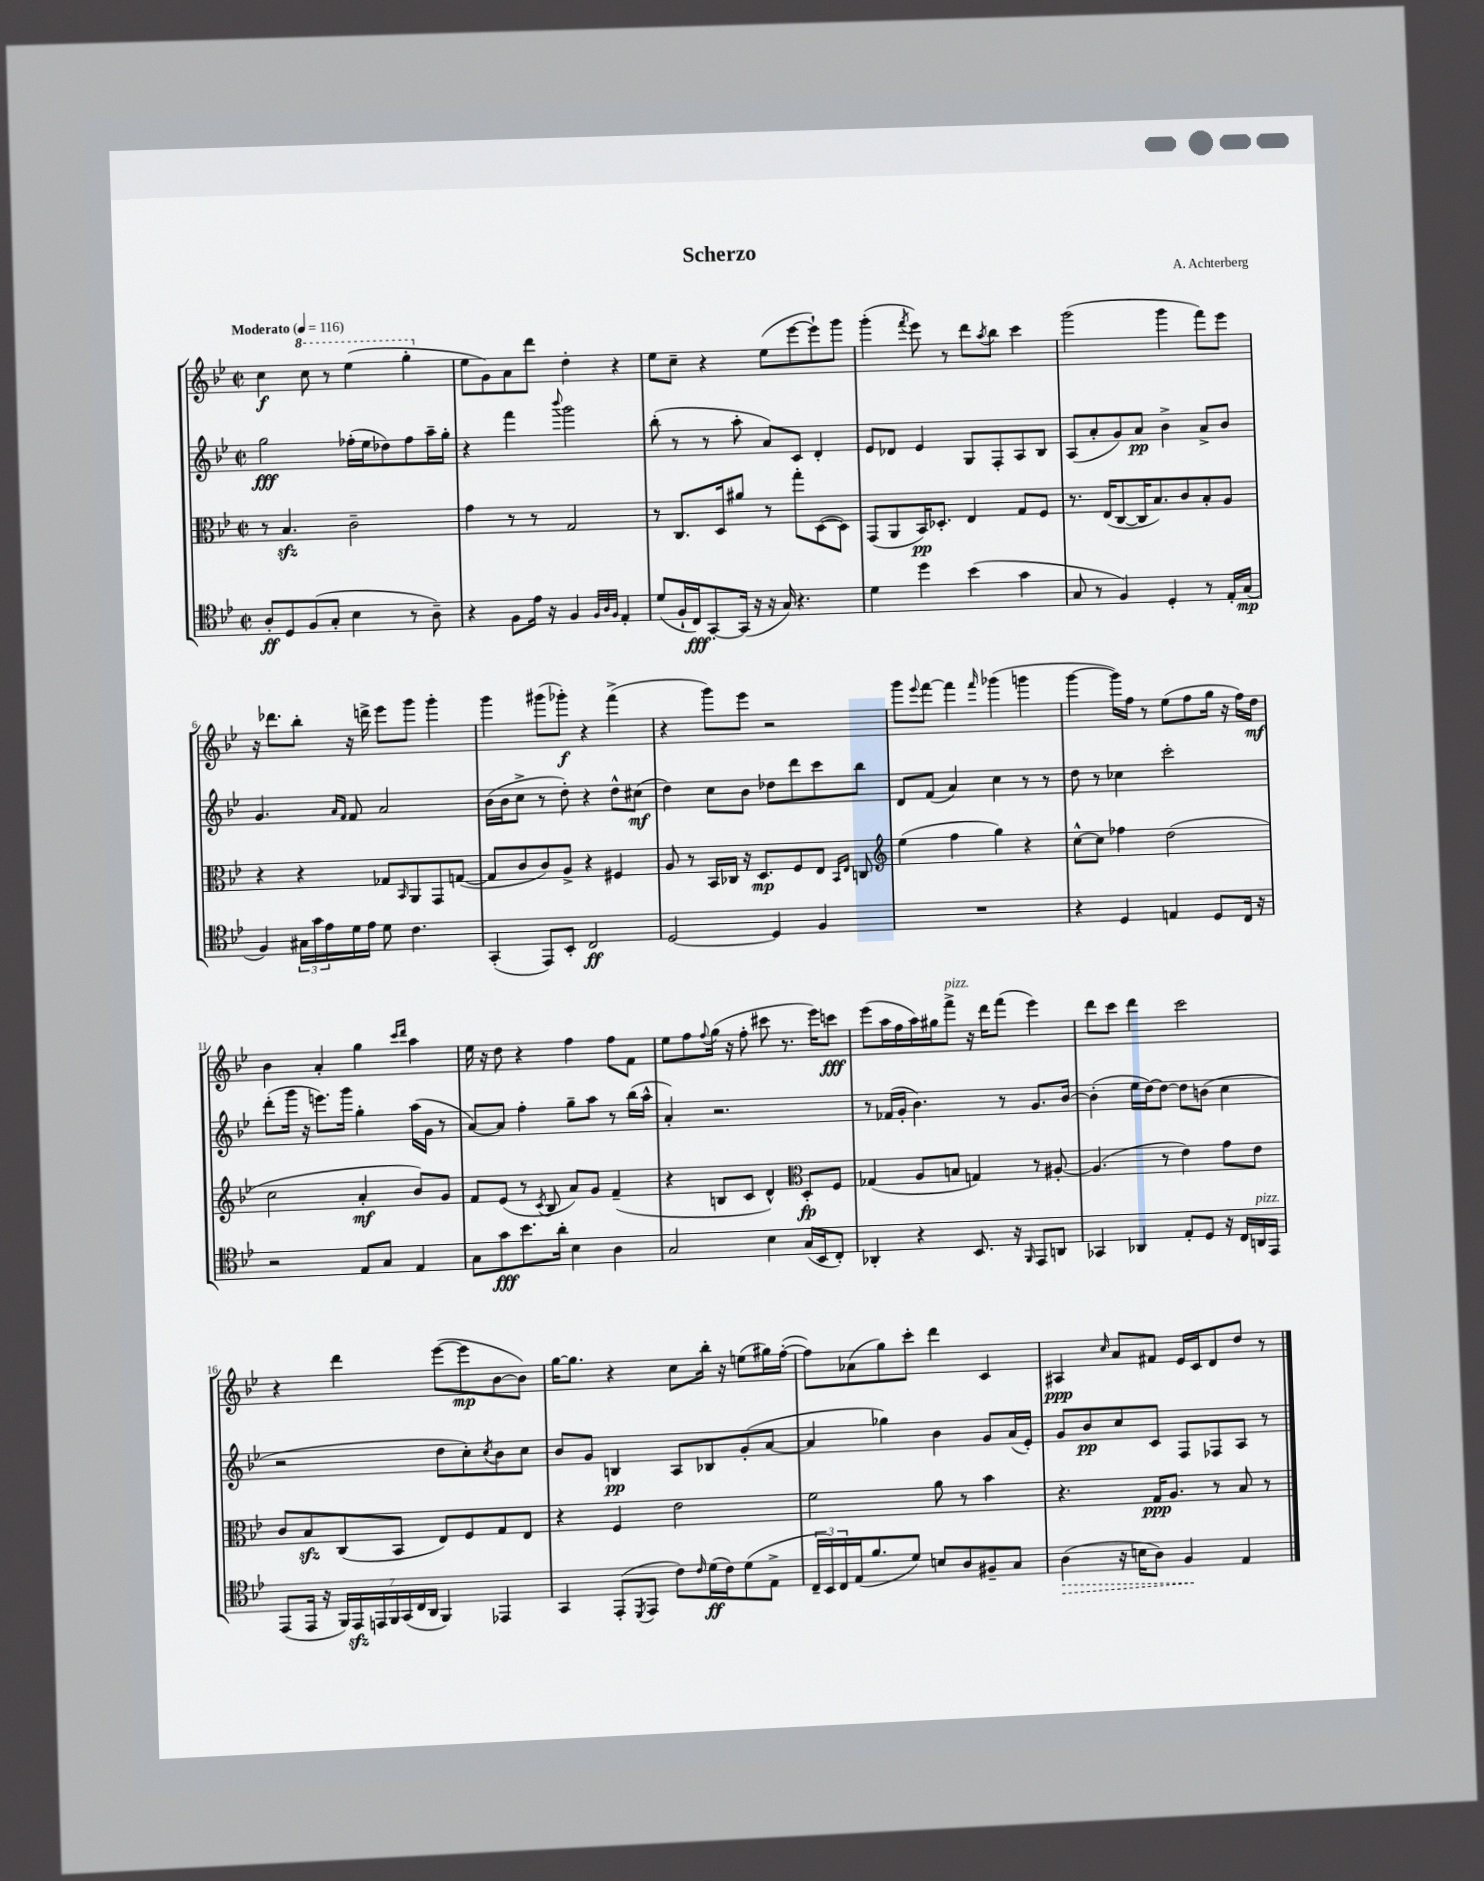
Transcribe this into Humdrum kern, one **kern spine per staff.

**kern	**dynam	**kern	**dynam	**kern	**dynam	**kern	**dynam
*part4	*part4	*part3	*part3	*part2	*part2	*part1	*part1
*staff4	*staff4	*staff3	*staff3	*staff2	*staff2	*staff1	*staff1
*clefC4	*	*clefC3	*	*clefG2	*	*clefG2	*
*k[b-e-]	*	*k[b-e-]	*	*k[b-e-]	*	*k[b-e-]	*
*M2/2	*	*M2/2	*	*M2/2	*	*M2/2	*
*met(c|)	*	*met(c|)	*	*met(c|)	*	*met(c|)	*
*MM116	*	*MM116	*	*MM116	*	*MM116	*
=1	=1	=1	=1	=1	=1	=1	=1
!	!	!	!	!	!	!LO:TX:a:B:t=Moderato	!
8A'/L	ff	8r	.	2gg\	fff	4cc\	f
8D/	.	4.B-zz/	.	.	.	.	.
*	*	*	*	*	*	*8va	*
(8F/	.	.	.	.	.	8ccc\	.
8G'/J	.	.	.	.	.	8r	.
4B-\	.	2c~\	.	(16ff-X'\LL	.	(4eee-\	.
.	.	.	.	16ee-\J	.	.	.
.	.	.	.	8dd-X\)	.	.	.
8r	.	.	.	8ff-\	.	4ggg'\	.
8A~\)	.	.	.	16aa~\L	.	.	.
.	.	.	.	16gg'\JJ	.	.	.
=2	=2	=2	=2	=2	=2	=2	=2
*	*	*	*	*	*	*X8va	*
4r	.	4g\	.	4r	.	8ee-\L	.
.	.	.	.	.	.	8g\)	.
8F\L	.	8r	.	4fff\	.	8a\	.
16e-\Jk	.	8r	.	.	.	8ddd\J	.
16r	.	.	.	.	.	.	.
.	.	.	.	8qqbbb-/	.	.	.
4F/	.	2G/	.	2ggg\	.	4dd'\	.
32qqF/LLL	.	.	.	.	.	.	.
32qqA/	.	.	.	.	.	.	.
32qqF/JJJ	.	.	.	.	.	.	.
4E-'/	.	.	.	.	.	4r	.
=3	=3	=3	=3	=3	=3	=3	=3
(8d/L	.	8r	.	(8bb-'\	.	8ee-\L	.
16F`/L	.	8.C/L	.	8r	.	8cc~\J	.
16C/J)	fff	.	.	.	.	.	.
[8GG'/	.	.	.	8r	.	4r	.
.	.	16D/k	.	.	.	.	.
(16GG/Jk]	.	8a#X/J	.	8aa'\	.	.	.
16r	.	.	.	.	.	.	.
16r	.	8r	.	8a/L)	.	(8ee-\L	.
16G/)	.	.	.	.	.	.	.
4.r	.	8gg'\L	.	8c/J	.	[8eee-\	.
.	.	([8D\	.	4d'/	.	8eee-`\])	.
.	.	8D\J])	.	.	.	8ggg\J	.
=4	=4	=4	=4	=4	=4	=4	=4
4d\	.	(8GG/L	.	8e-/L	.	(4ggg'\	.
.	.	8AA/	.	8d-X/J	.	.	.
.	.	.	.	.	.	8qfff/	.
4dd\	.	16BB-/K)	pp	4e-/	.	8eee-\)	.
.	.	8.D-X'/J	.	.	.	.	.
.	.	.	.	.	.	8r	.
(4b-\	.	4E-/	.	8G/L	.	8ddd\L	.
.	.	.	.	.	.	8qaa/	.
.	.	.	.	8F'/	.	8bb-\J	.
4g\	.	8G/L	.	8A/	.	4ccc\	.
.	.	8F/J	.	8B-/J	.	.	.
=5	=5	=5	=5	=5	=5	=5	=5
8G/	.	8.r	.	(8A/L	.	(2ggg\	.
8r	.	.	.	8a'/	.	.	.
.	.	(16E-/KL	.	.	.	.	.
4F/)	.	[8C/	.	8g/)	.	.	.
.	.	16C/K]	.	8a/J	pp	.	.
.	.	8.B-/)	.	.	.	.	.
4D'/	.	.	.	4b-^\	.	4ggg\	.
.	.	8c/	.	.	.	.	.
8r	.	8B-'/	.	8a^/L	.	8fff\L)	.
16E-'/LL	.	8A/J	.	8b-/J	.	8eee-\J	.
(16G/JJ	mp	.	.	.	.	.	.
!!LO:LB:g=z
=6	=6	=6	=6	=6	=6	=6	=6
4F/)	.	4r	.	4.g/	.	16r	.
.	.	.	.	.	.	8.ddd-X\L	.
24G#X\LL	.	4r	.	.	.	8bb-'\J	.
24g\	.	.	.	.	.	.	.
24e-\	.	.	.	.	.	.	.
.	.	.	.	16qqa/LL	.	.	.
.	.	.	.	16qqf/JJ	.	.	.
16d\	.	.	.	8f/	.	16r	.
16e-\JJ	.	.	.	.	.	16dddn^\	.
8d\	.	8G-X/L	.	2a/	.	8eee-\L	.
.	.	16qqBB-/	.	.	.	.	.
4.c\	.	8AA/	.	.	.	8ggg\J	.
.	.	8GG/	.	.	.	4ggg'\	.
.	.	([8Gn/J	.	.	.	.	.
=7	=7	=7	=7	=7	=7	=7	=7
(4GG'/	.	8G/L]	.	(16b-\LL	.	4ggg\	.
.	.	.	.	16b-\J	.	.	.
.	.	8c/	.	8cc^\J	.	.	.
8EE-/L)	.	8c/)	.	8r	.	(8ggg#X\L	.
8BB-'/J	.	8A^/J	.	8dd'\)	.	8ggg-X'\J)	f
2C/	ff	4r	.	4r	.	4r	.
.	.	4F#X/	.	8dd^^\L	.	(4fff^\	.
.	.	.	.	(8cc#X\J	mf	.	.
=8	=8	=8	=8	=8	=8	=8	=8
[2D/	.	8A/	.	4dd\)	.	4r	.
.	.	8r	.	.	.	.	.
.	.	16BB-/LL	.	8cc\L	.	8ggg\L)	.
.	.	16C-X/JJ	.	.	.	.	.
.	.	16r	.	8b-\J	.	8eee-\J	.
.	.	8.D/L	mp	.	.	.	.
4D/]	.	.	.	8dd-X\L	.	2r	.
.	.	8F/	.	8ddd\	.	.	.
4F/	.	8E-/J	.	8ccc\	.	.	.
.	.	16qqBB-/LL	.	.	.	.	.
.	.	16qqE-/JJ	.	.	.	.	.
.	.	8Cn/	.	8bb-\J	.	.	.
=9	=9	=9	=9	=9	=9	=9	=9
*	*	*clefG2	*	*	*	*	*
1r	.	(4ee-\	.	8d/L	.	8ggg\L	.
.	.	.	.	.	.	8qqeee-/	.
.	.	.	.	(8f/J	.	[8fff\J	.
.	.	4ff\	.	4a/)	.	4fff\]	.
.	.	.	.	.	.	16qqfff/	.
.	.	4gg\)	.	4cc\	.	(4ggg-X\	.
.	.	4r	.	8r	.	4gggn\	.
.	.	.	.	8r	.	.	.
=10	=10	=10	=10	=10	=10	=10	=10
4r	.	[8cc^^\L	.	8dd\	.	[4ggg\	.
.	.	8cc\J]	.	8r	.	.	.
4D/	.	4ff-X\	.	4cc-X\	.	16ggg\LL])	.
.	.	.	.	.	.	16ff\JJ	.
.	.	.	.	.	.	8r	.
4En/	.	(2dd\	.	2ccc'\	.	(8ee-\L	.
.	.	.	.	.	.	8ff\	.
8D/L	.	.	.	.	.	16gg\Jk	.
.	.	.	.	.	.	16r	.
16C/Jk	.	.	.	.	.	16ff\LL)	.
16r	.	.	.	.	.	16dd\JJ	mf
!!LO:LB:g=z
=11	=11	=11	=11	=11	=11	=11	=11
2r	.	2cc\	.	(8ddd'\L	.	4b-\	.
.	.	.	.	16ggg\Jk	.	.	.
.	.	.	.	16r	.	.	.
.	.	.	.	8.eeen\L)	.	4a'/	.
.	.	.	.	16ggg\Jk	.	.	.
8E-/L	.	4a'/	mf	4gg'\	.	4gg\	.
8G/J	.	.	.	.	.	.	.
.	.	.	.	.	.	16qqccc/LL	.
.	.	.	.	.	.	16qqddd/JJ	.
4E-/	.	8b-/L)	.	(16aa\LL	.	4aa\	.
.	.	.	.	16g\JJ	.	.	.
.	.	8g/J	.	8r	.	.	.
=12	=12	=12	=12	=12	=12	=12	=12
8G\L	.	8f/L	.	[8a/L)	.	16ee-\	.
.	.	.	.	.	.	16r	.
8g\	fff	(8e-/J	.	8a/J]	.	8dd\	.
8.b-\	.	8r	.	4ff'\	.	4r	.
.	.	8qc/	.	.	.	.	.
.	.	8B-/	.	.	.	.	.
16a'\Jk	.	.	.	.	.	.	.
4B-\	.	8a/L)	.	8gg~\L	.	4ff\	.
.	.	8g/J	.	8aa\J	.	.	.
4A\	.	(4f~/	.	8r	.	8ff\L	.
.	.	.	.	(16bb-\LL	.	8f\J	.
.	.	.	.	16aa^^\JJ	.	.	.
=13	=13	=13	=13	=13	=13	=13	=13
2G/	.	4r	.	4a'/)	.	8ee-\L	.
.	.	.	.	.	.	8ff\	.
.	.	.	.	.	.	8qqff/	.
.	.	8Bn/L	.	2.r	.	(16gg\Jk	.
.	.	.	.	.	.	16r	.
.	.	8c/J	.	.	.	8ff'\	.
4B-\	.	4d^^/)	.	.	.	8ccc#X\	.
.	.	.	.	.	.	8.r	.
*	*	*clefC3	*	*	*	*	*
(16G/LL	.	8D'/L	fp	.	.	.	.
16BB-/J	.	.	.	.	.	16eee-\KL)	.
8C'/J)	.	8F/J	.	.	.	8cccn\J	fff
=14	=14	=14	=14	=14	=14	=14	=14
4AA-X'/	.	(4G-X/	.	8r	.	(8eee-\L	.
.	.	.	.	(16f-X/LL	.	16aa\L	.
.	.	.	.	16g'/JJ	.	16ff\	.
4r	.	8A/L	.	4.b-\)	.	16aa\)	.
.	.	.	.	.	.	16gg#X\J	.
!	!	!	!	!	!	!LO:TX:a:i:t=pizz.	!
.	.	8Bn/J	.	.	.	8fff^\J	.
8.BB-/	.	4Gn/)	.	.	.	16r	.
.	.	.	.	.	.	16ddd\KL	.
.	.	.	.	8r	.	(8fff\J	.
16r	.	.	.	.	.	.	.
16qqFF/	.	.	.	.	.	.	.
8EE-/L	.	8r	.	8.g/L	.	4eee-\)	.
8AAn/J	.	[8A#X'/	.	.	.	.	.
.	.	.	.	[16b-/Jk	.	.	.
=15	=15	=15	=15	=15	=15	=15	=15
4GG-X/	.	(4.A#/]	.	(4b-'\]	.	8ddd\L	.
.	.	.	.	.	.	8ccc\J	.
4AA-X/	.	.	.	16ee-\LL	.	4ddd\	.
.	.	.	.	[16dd\J)	.	.	.
.	.	8r	.	8dd\J_	.	.	.
8E-'/L	.	4e-\)	.	8dd\L]	.	2ccc\	.
8D/J	.	.	.	(8bn\J	.	.	.
16r	.	8g\L	.	4cc\	.	.	.
16C/LL	.	.	.	.	.	.	.
!LO:TX:a:i:t=pizz.	!	!	!	!	!	!	!
16AAn/	.	8e-\J	.	.	.	.	.
16EE-/JJ	.	.	.	.	.	.	.
!!LO:LB:g=z
=16	=16	=16	=16	=16	=16	=16	=16
(8EE-/L	.	8c/L	.	2r	.	4r	.
16EE-/Jk	.	8B-zz/	.	.	.	.	.
16r	.	.	.	.	.	.	.
28FF/LL)	.	(8C/	.	.	.	4ddd\	.
28EE-zz/	.	.	.	.	.	.	.
28EEn/	.	.	.	.	.	.	.
28FF/	.	.	.	.	.	.	.
.	.	8BB-/J	.	.	.	.	.
(28GG/	.	.	.	.	.	.	.
28C/	.	.	.	.	.	.	.
28AA/JJ	.	.	.	.	.	.	.
4FF/)	.	8E-/L)	.	8dd\L	.	([8eee-\L	.
.	.	8F/	.	8cc'\)	.	8eee-\]	mp
.	.	.	.	8qcc/	.	.	.
4EE-X/	.	8G/	.	8b-\	.	[8b-\	.
.	.	8E-/J	.	8cc\J	.	8b-\J])	.
=17	=17	=17	=17	=17	=17	=17	=17
4GG/	.	4r	.	8b-/L	.	[16gg\KL	.
.	.	.	.	.	.	8.gg\J]	.
.	.	.	.	8g/J	.	.	.
(8EE-'/L	.	4F/	.	4Bn/	pp	4r	.
8qDD/	.	.	.	.	.	.	.
8EE-/J	.	.	.	.	.	.	.
8c\L)	.	2e-\	.	8A/L	.	8cc\L	.
16qqc/	.	.	.	.	.	.	.
(16d\L	ff	.	.	8B-X/	.	16bb-'\Jk	.
16c\J)	.	.	.	.	.	16r	.
(8d\	.	.	.	(8g'/	.	(8een\L	.
8E-^\J	.	.	.	[8a/J	.	16gg#X\L)	.
.	.	.	.	.	.	([16ff'\JJ	.
=18	=18	=18	=18	=18	=18	=18	=18
24C~/LL	.	2f\	.	4a/]	.	8ff\L])	.
24BB-/)	.	.	.	.	.	.	.
24C/	.	.	.	.	.	.	.
(16E-/J	.	.	.	.	.	(8a-X\	.
8.f/	.	.	.	.	.	.	.
.	.	.	.	4gg-X\)	.	8gg\)	.
8d/J)	.	.	.	.	.	8ccc'\J	.
8Bn/L	.	8a\	.	4b-\	.	4ddd\	.
8A/	.	8r	.	.	.	.	.
8F#X~/	.	4b-\	.	8g/L	.	4c/	.
8G/J	.	.	.	(16a/L	.	.	.
.	.	.	.	16e-'/JJ)	.	.	.
=19	=19	=19	=19	=19	=19	=19	=19
!	!LO:HP:b	!	!	!	!	!	!
(4A\	>	4.r	.	8g/L	.	4A#X/	ppp
.	.	.	.	8b-/	pp	.	.
.	.	.	.	.	.	16qqcc/	.
16r	.	.	.	8cc/	.	8a/L	.
16Bn\KL	.	.	.	.	.	.	.
8A\J)	.	16G/KL	ppp	8c/J	.	8f#X/J	.
.	.	8.A/J	.	.	.	.	.
4F/	.	.	.	8F/L	.	16e-/LL	.
.	.	.	.	.	.	16c/J	.
.	.	8r	.	8F-X/	.	8d/	.
4E-/	]	8B-/	.	8A/J	.	8dd/J	.
.	.	8r	.	8r	.	8r	.
==	==	==	==	==	==	==	==
*-	*-	*-	*-	*-	*-	*-	*-
